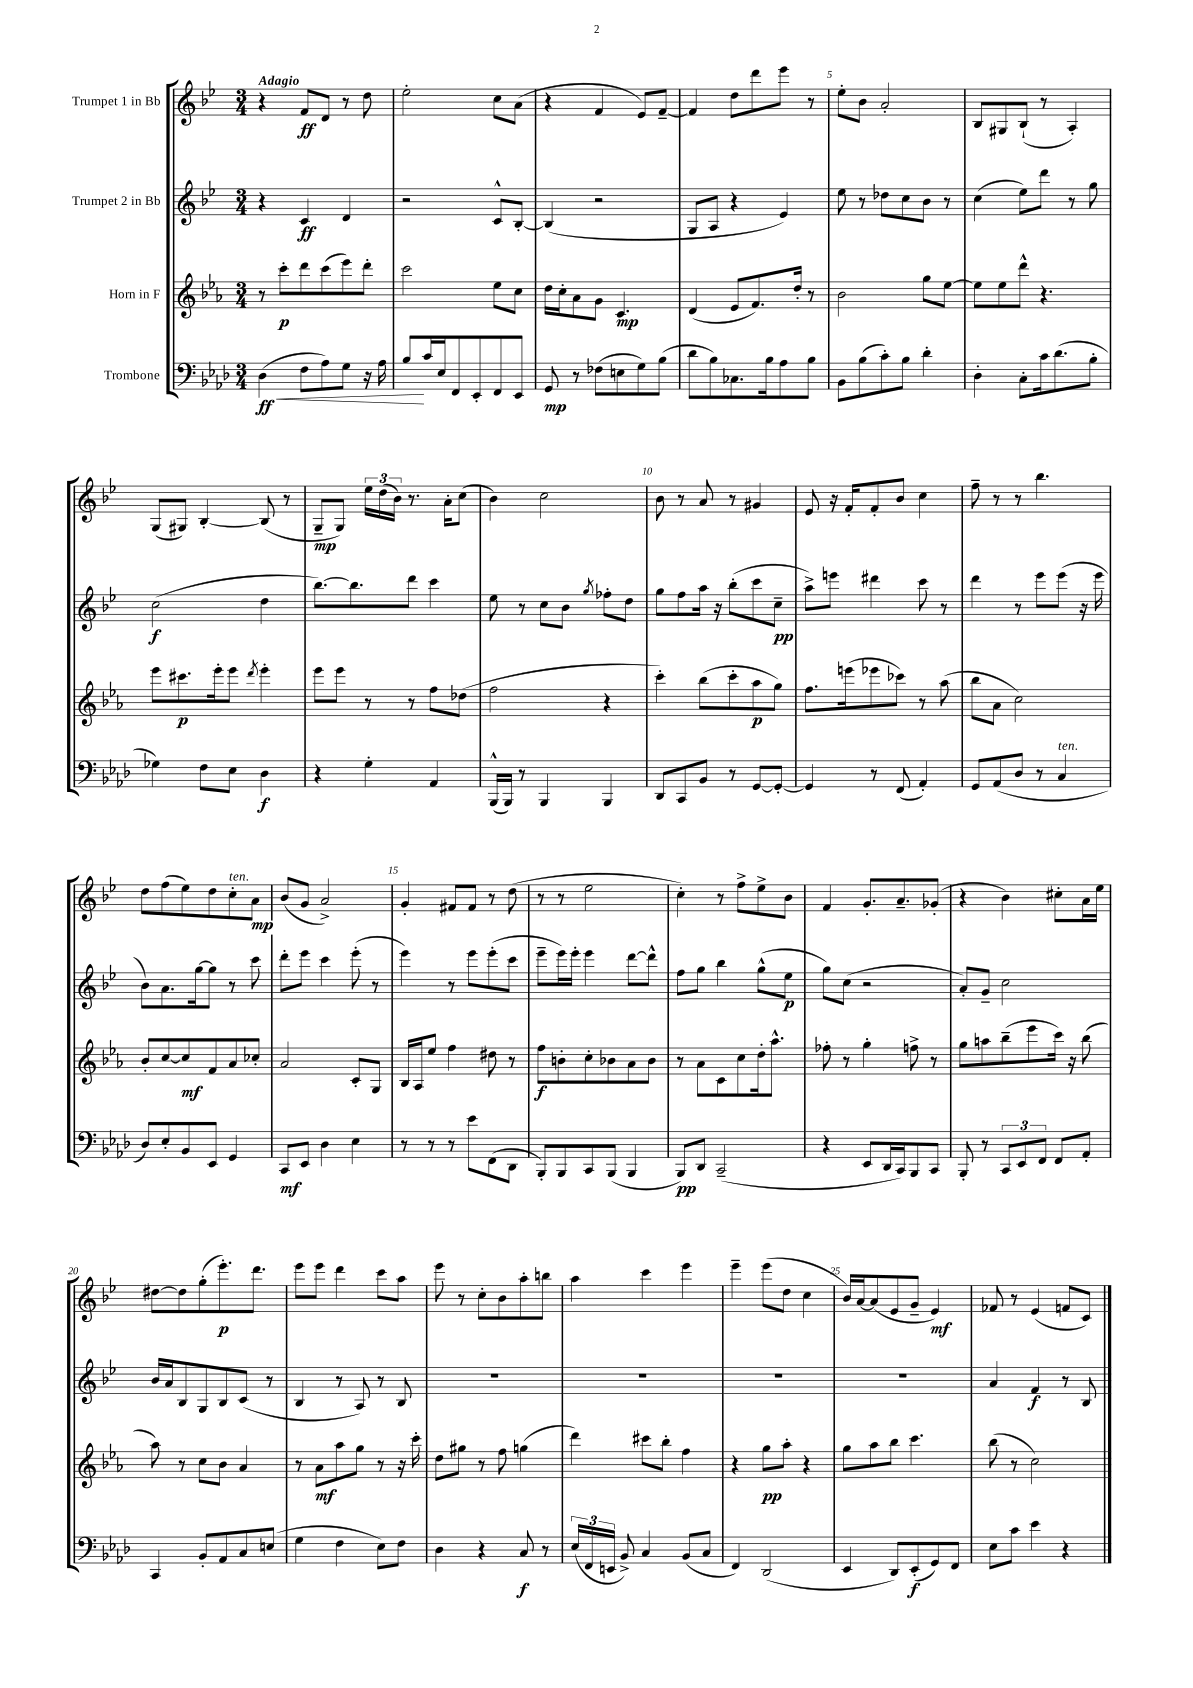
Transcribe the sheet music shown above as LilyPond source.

<<
\new StaffGroup <<
\new Staff = "s0" \with { instrumentName = "Trumpet 1 in Bb" } {
    \clef treble \key bes \major \numericTimeSignature \time 3/4 \tempo "Adagio"
    \autoBeamOff r4 f'8[\ff d'8] r8 d''8 |
    ees''2-. c''8[ a'8]( |
    r4 f'4 ees'8[) f'8]~-- |
    f'4 d''8[ d'''8 ees'''8] r8 |
    ees''8[-. bes'8] a'2-. |
    bes8[ gis8 bes8]-!( r8 a4-.) |
    g8[( gis8]) bes4~-. bes8( r8 |
    g8[--\mp g8]) \tuplet 3/2 { ees''16[ d''16( bes'16]) } r8. a'16[-. c''8]( |
    bes'4) c''2 |
    bes'8 r8 a'8 r8 gis'4 |
    ees'8 r16 f'16[-. f'8-. bes'8] c''4 |
    f''8-- r8 r8 bes''4. |
    d''8[ f''8( ees''8) d''8 c''8-.^\markup { \italic "ten." } a'8]\mp |
    bes'8[( g'8] a'2->) |
    g'4-. fis'8[ fis'8] r8 d''8( |
    r8 r8 ees''2 |
    c''4-.) r8 f''8[-> ees''8-> bes'8] |
    f'4 g'8.[-. a'8.-- ges'8]-.( |
    r4 bes'4) cis''8[-. a'16 ees''16] |
    dis''8[~ dis''8 g''8-.( ees'''8.-.\p) d'''8.] |
    ees'''8[ ees'''8] d'''4 c'''8[ a''8] |
    ees'''8 r8 c''8[-. bes'8 a''8-. b''8] |
    a''4 c'''4 ees'''4 |
    ees'''4-- ees'''8[( d''8] c''4 |
    bes'16[) a'16~ a'8( ees'8 g'8]-- ees'4\mf) |
    fes'8 r8 ees'4( f'8[ c'8]) \bar "|." |
}
\new Staff = "s1" \with { instrumentName = "Trumpet 2 in Bb" } {
    \clef treble \key bes \major \numericTimeSignature \time 3/4
    \autoBeamOff r4 c'4\ff d'4 |
    r2 c'8[-^ bes8]~-. |
    bes4( r2 |
    g8[ a8] r4 ees'4) |
    ees''8 r8 des''8[ c''8 bes'8] r8 |
    c''4( ees''8[) d'''8] r8 g''8 |
    c''2\f( d''4 |
    bes''8.[~) bes''8. d'''8] c'''4 |
    ees''8 r8 c''8[ bes'8] \acciaccatura { g''8 } fes''8[-. d''8] |
    g''8[ f''8 a''16] r16 bes''8[-.( c'''8 c''8]--\pp |
    a''8[->) e'''8] dis'''4 c'''8 r8 |
    d'''4 r8 ees'''8[ ees'''8]( r16 ees'''16 |
    bes'8[) a'8. g''16~ g''8] r8 c'''8 |
    d'''8[-. ees'''8] c'''4 ees'''8-.( r8 |
    ees'''4) r8 ees'''8[ ees'''8-.( c'''8] |
    ees'''8[-- ees'''16) ees'''16]-. ees'''4 d'''8[~ d'''8]-^ |
    f''8[ g''8] bes''4 g''8[-^( ees''8]\p |
    g''8[) c''8]( r2 |
    a'8[-.) g'8]-- c''2 |
    bes'16[ a'16 bes8 g8 bes8 c'8]( r8 |
    bes4 r8 a8) r8 bes8 |
    R2. |
    R2. |
    R2. |
    R2. |
    a'4 f'4\f r8 bes8 \bar "|." |
}
\new Staff = "s2" \with { instrumentName = "Horn in F" } {
    \clef treble \key ees \major \numericTimeSignature \time 3/4
    \autoBeamOff r8 c'''8[-.\p d'''8 c'''8( ees'''8) d'''8]-. |
    c'''2 ees''8[ c''8] |
    d''16[ c''16-. aes'8 g'8] c'4.\mp |
    d'4( ees'8[ f'8.) d''16]-. r8 |
    bes'2 g''8[ ees''8]~ |
    ees''8[ ees''8 d'''8]-^ r4. |
    ees'''8[ cis'''8.\p ees'''16-. ees'''8] \acciaccatura { d'''8 } ees'''4-. |
    ees'''8[ ees'''8] r8 r8 f''8[ des''8]( |
    f''2 r4 |
    c'''4-.) bes''8[( c'''8-. aes''8\p g''8]) |
    f''8.[ e'''16( ees'''8 ces'''8]) r8 aes''8( |
    bes''8[ aes'8] c''2) |
    bes'8[-. c''8~ c''8\mf f'8 aes'8 ces''8]-. |
    aes'2 c'8[-. g8] |
    bes16[ aes16 ees''8] f''4 dis''8 r8 |
    f''8[\f b'8-. c''8-. bes'8 aes'8 bes'8] |
    r8 aes'8[ c'8 c''8 d''16-. aes''8.]-^ |
    fes''8-. r8 g''4-. f''8-> r8 |
    g''8[ a''8 bes''8--( ees'''8 c'''16]) r16 bes''8( |
    aes''8) r8 c''8[ bes'8] aes'4 |
    r8 aes'8[\mf aes''8 g''8] r8 r16 c'''16-. |
    d''8[ gis''8] r8 f''8 g''4( |
    d'''4) cis'''8[ bes''8]-. f''4 |
    r4 g''8[\pp aes''8]-. r4 |
    g''8[ aes''8 bes''8] c'''4. |
    bes''8( r8 c''2) \bar "|." |
}
\new Staff = "s3" \with { instrumentName = "Trombone" } {
    \clef bass \key aes \major \numericTimeSignature \time 3/4
    \autoBeamOff des4\ff\<( f8[ aes8) g8] r16 aes16 |
    bes8[\! c'16 ees16 f,8 ees,8-. f,8 ees,8] |
    g,8\mp r8 fes8[( e8 g8) bes8]( |
    des'8[ bes8) ces8. bes16 aes8 bes8] |
    bes,8[ bes8( c'8-.) bes8] des'4-. |
    des4-. c8[-. c'16 des'8.( bes8]-. |
    ges4) f8[ ees8] des4\f |
    r4 g4-. aes,4 |
    bes,,16[-^( bes,,16]) r8 bes,,4 bes,,4 |
    des,8[ c,8 bes,8] r8 g,8[~ g,8]~-. |
    g,4 r8 f,8( aes,4-.) |
    g,8[ aes,8( des8] r8 c4^\markup { \italic "ten." } |
    des8[) ees8-. bes,8 ees,8] g,4 |
    c,8[\mf ees,8] des4 ees4 |
    r8 r8 r8 ees'8[ f,8( des,8] |
    bes,,8[-.) bes,,8 c,8 bes,,8]( bes,,4 |
    bes,,8[\pp) des,8] c,2--( |
    r4 ees,8[ des,16 c,16) bes,,8 c,8] |
    bes,,8-. r8 \tuplet 3/2 { c,8[ ees,8 f,8] } f,8[ aes,8]-. |
    c,4 bes,8[-. aes,8 c8 e8]( |
    g4 f4 ees8[) f8] |
    des4 r4 c8\f r8 |
    \tuplet 3/2 { ees16[( f,16 e,16] } bes,8->) c4 bes,8[( c8] |
    f,4) des,2( |
    ees,4 des,8[) ees,8-.\f( g,8) f,8] |
    ees8[ c'8] ees'4 r4 \bar "|." |
}
>>
>>
\layout { \context { \Score \override BarNumber.break-visibility = ##(#f #t #t) barNumberVisibility = #(every-nth-bar-number-visible 5) } }
